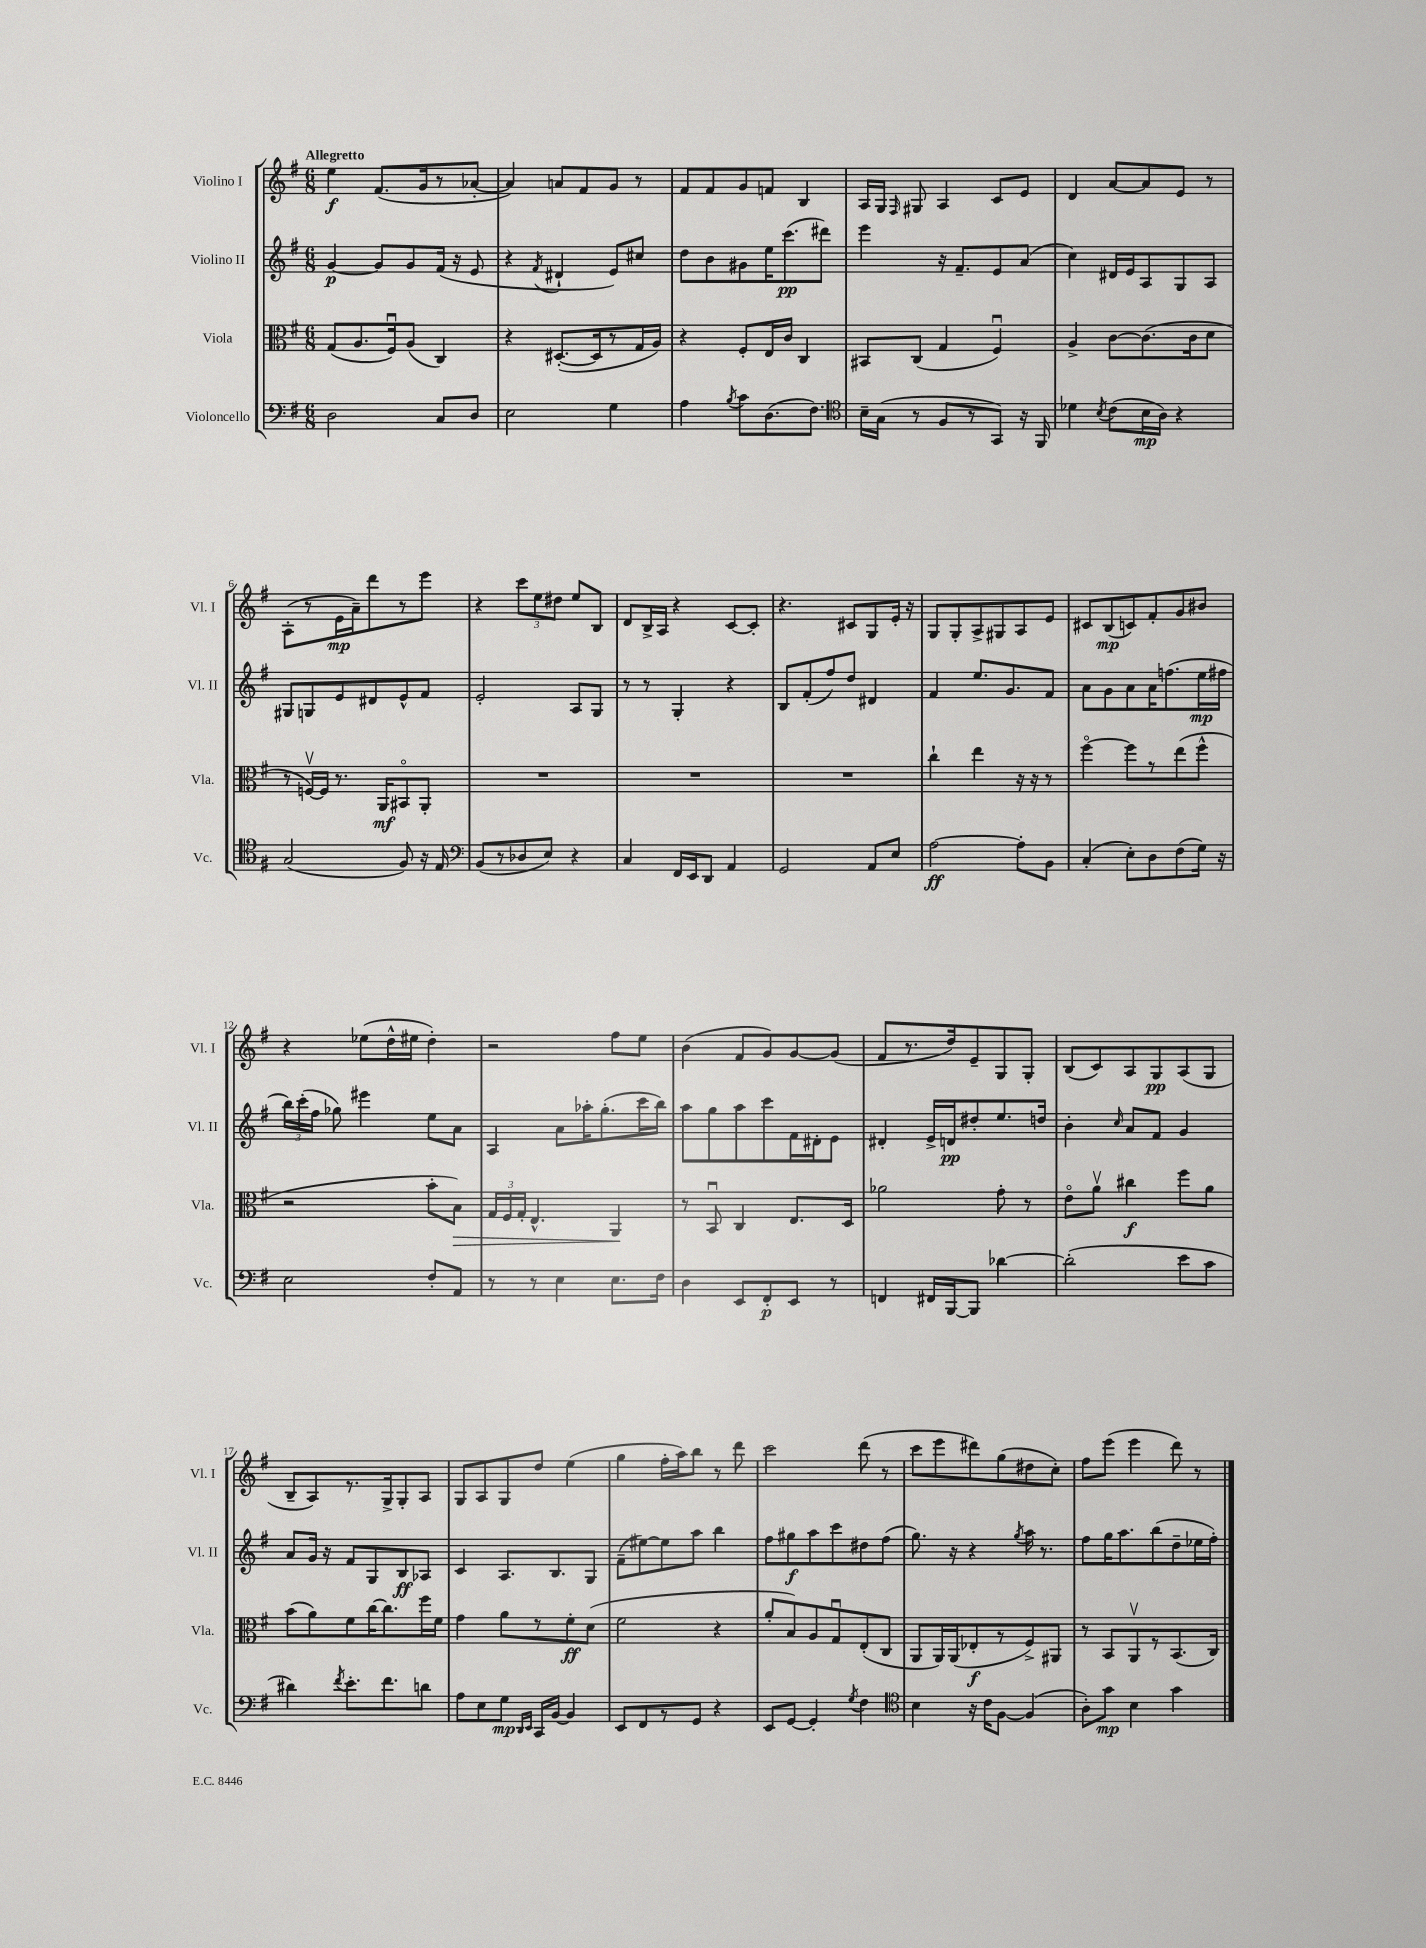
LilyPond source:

<<
\new StaffGroup <<
\new Staff = "s0" \with { instrumentName = "Violino I" shortInstrumentName = "Vl. I" } {
    \clef treble \key g \major \numericTimeSignature \time 6/8 \tempo "Allegretto"
    \autoBeamOff e''4\f fis'8.[( g'16 r8 aes'8]~-. |
    aes'4) a'8[ fis'8 g'8] r8 |
    fis'8[ fis'8 g'8 f'8] b4 |
    a16[ g16] \grace { fis16 } gis8 a4 c'8[ e'8] |
    d'4 a'8[~ a'8 e'8] r8 |
    a8[-.( r8 e'16\mp a'16--) d'''8 r8 e'''8] |
    r4 \tuplet 3/2 { c'''8[ e''8 dis''8] } e''8[ b8] |
    d'8[ b16-> a16] r4 c'8[~ c'8]-. |
    r4. cis'8[ g8 e'16]-. r16 |
    g8[ g8-. a8-> gis8 a8 e'8] |
    cis'8[ b8\mp( c'8) fis'8-. g'8 bis'8] |
    r4 ees''8[( d''16-^ eis''16] d''4-.) |
    r2 fis''8[ e''8] |
    b'4( fis'8[ g'8) g'8~ g'8]( |
    fis'8[ r8. d''16) e'8-- g8 g8]-. |
    b8[( c'8) a8 g8\pp a8( g8] |
    b8[-- a8) r8. g16-> g8-. a8] |
    g8[ a8 g8 d''8] e''4( |
    g''4 fis''16[-. a''16) b''8] r8 d'''8 |
    c'''2 d'''8( r8 |
    c'''8[ e'''8 dis'''8) g''8( dis''8 c''8]-.) |
    fis''8[ e'''8]( e'''4 d'''8) r8 \bar "|." |
}
\new Staff = "s1" \with { instrumentName = "Violino II" shortInstrumentName = "Vl. II" } {
    \clef treble \key g \major \numericTimeSignature \time 6/8
    \autoBeamOff g'4~\p g'8[ g'8 fis'16]( r16 e'8 |
    r4 \acciaccatura { fis'8 } dis'4-! e'8[) cis''8] |
    d''8[ b'8 gis'8 e''16 c'''8.\pp( dis'''8]) |
    e'''4 r16 fis'8.[-- e'8 a'8]( |
    c''4) dis'16[ e'16 a8 g8 a8] |
    gis8[ g8 e'8 dis'8 e'8-^ fis'8] |
    e'2-. a8[ g8] |
    r8 r8 g4-. r4 |
    b8[ fis'8-.( fis''8) d''8] dis'4 |
    fis'4 e''8.[ g'8. fis'8] |
    a'8[ g'8 a'8 a'16 f''8.( e''16\mp fis''16] |
    \tuplet 3/2 { b''16[) c'''16-.( fis''16] } ges''8) eis'''4 e''8[ a'8] |
    a4 a'8[ aes''16-. g''8.-.( c'''16 b''16]) |
    a''8[ g''8 a''8 c'''8 fis'16 dis'16-. e'8] |
    dis'4-. e'16[-> d'16\pp dis''8-. e''8. d''16] |
    b'4-. \grace { c''16 } a'8[ fis'8] g'4 |
    a'8[ g'16] r16 fis'8[ g8 b8\ff aes8] |
    c'4 a8.[ b8. g8] |
    fis'8[--( eis''8~) eis''8 a''8] b''4 |
    fis''8[ gis''8\f a''8 c'''8 dis''8 fis''8]( |
    g''8.) r16 r4 \acciaccatura { g''8 } a''16 r8. |
    fis''8[ g''16 a''8. b''8( d''8-- ees''16 fis''16]-.) \bar "|." |
}
\new Staff = "s2" \with { instrumentName = "Viola" shortInstrumentName = "Vla." } {
    \clef alto \key g \major \numericTimeSignature \time 6/8
    \autoBeamOff g8[( a8. fis16\downbow) a8]( c4) |
    r4 dis8.[~-.( dis16 r8 g16 a16]) |
    r4 fis8[-. e16 c'16] c4 |
    bis,8[ c8]( g4 fis4\downbow) |
    a4-> c'8[~ c'8.( c'16 d'8] |
    r8 f16[~\upbow) f16] r8. a,16[\mf bis,8\flageolet a,8]-. |
    R2. |
    R2. |
    R2. |
    c''4-! e''4 r16 r16 r8 |
    fis''4~\flageolet fis''8[ r8 e''8( fis''8]-^ |
    r2 b'8[-. b8]\>) |
    \tuplet 3/2 { g16[ fis16 g16]-. } e4.-^ a,4\! |
    r8 b,8\downbow c4 e8.[ d16] |
    aes'2 g'8-. r8 |
    e'8[\flageolet a'8]\upbow cis''4\f fis''8[ a'8] |
    b'8[( a'8) fis'8 c''16~ c''8. fis''16 fis'16] |
    g'4 a'8[ r8 fis'8-.\ff d'8]( |
    fis'2 r4 |
    a'8[-. b8) a8 g8\downbow e8-.( c8] |
    a,8[ a,16) a,16( ees8-.\f r8 fis8->) ais,8] |
    r8 b,8[ a,8\upbow r8 b,8.( c16]) \bar "|." |
}
\new Staff = "s3" \with { instrumentName = "Violoncello" shortInstrumentName = "Vc." } {
    \clef bass \key g \major \numericTimeSignature \time 6/8
    \autoBeamOff d2 c8[ d8] |
    e2 g4 |
    a4 \acciaccatura { b8 } c'8[ d8.( fis8.]) |
    \clef tenor b16[-- g16]( r8 fis8[ r8 g,8]) r16 fis,16 |
    des'4 \acciaccatura { b8 } c'8[( b16\mp a16]) r4 |
    g2( fis8) r16 e16 |
    \clef bass b,8[( r8 des8 e8]) r4 |
    c4 fis,16[ e,16 d,8] a,4 |
    g,2 a,8[ e8] |
    a2~\ff a8[-. b,8] |
    c4-.( e8[-.) d8 fis8( g16]) r16 |
    e2 fis8[-. a,8] |
    r8 r8 e4 e8.[ fis16] |
    d4 e,8[ fis,8-.\p e,8] r8 |
    f,4 fis,16[ b,,16~ b,,8] des'4~ |
    des'2-.( e'8[ c'8] |
    dis'4) \acciaccatura { fis'8 } e'8.[-. fis'8. d'8] |
    a8[ e8 g8]\mp \grace { d,16[ e,16] } c,16[ b,16]~ b,4 |
    e,8[ fis,8 r8 g,8] r4 |
    e,8[ g,8]~ g,4-. \acciaccatura { g8 } fis4 |
    \clef tenor b4 r16 c'16[ fis8]~ fis4( |
    a8[-.) g'8]\mp b4 g'4 \bar "|." |
}
>>
>>
